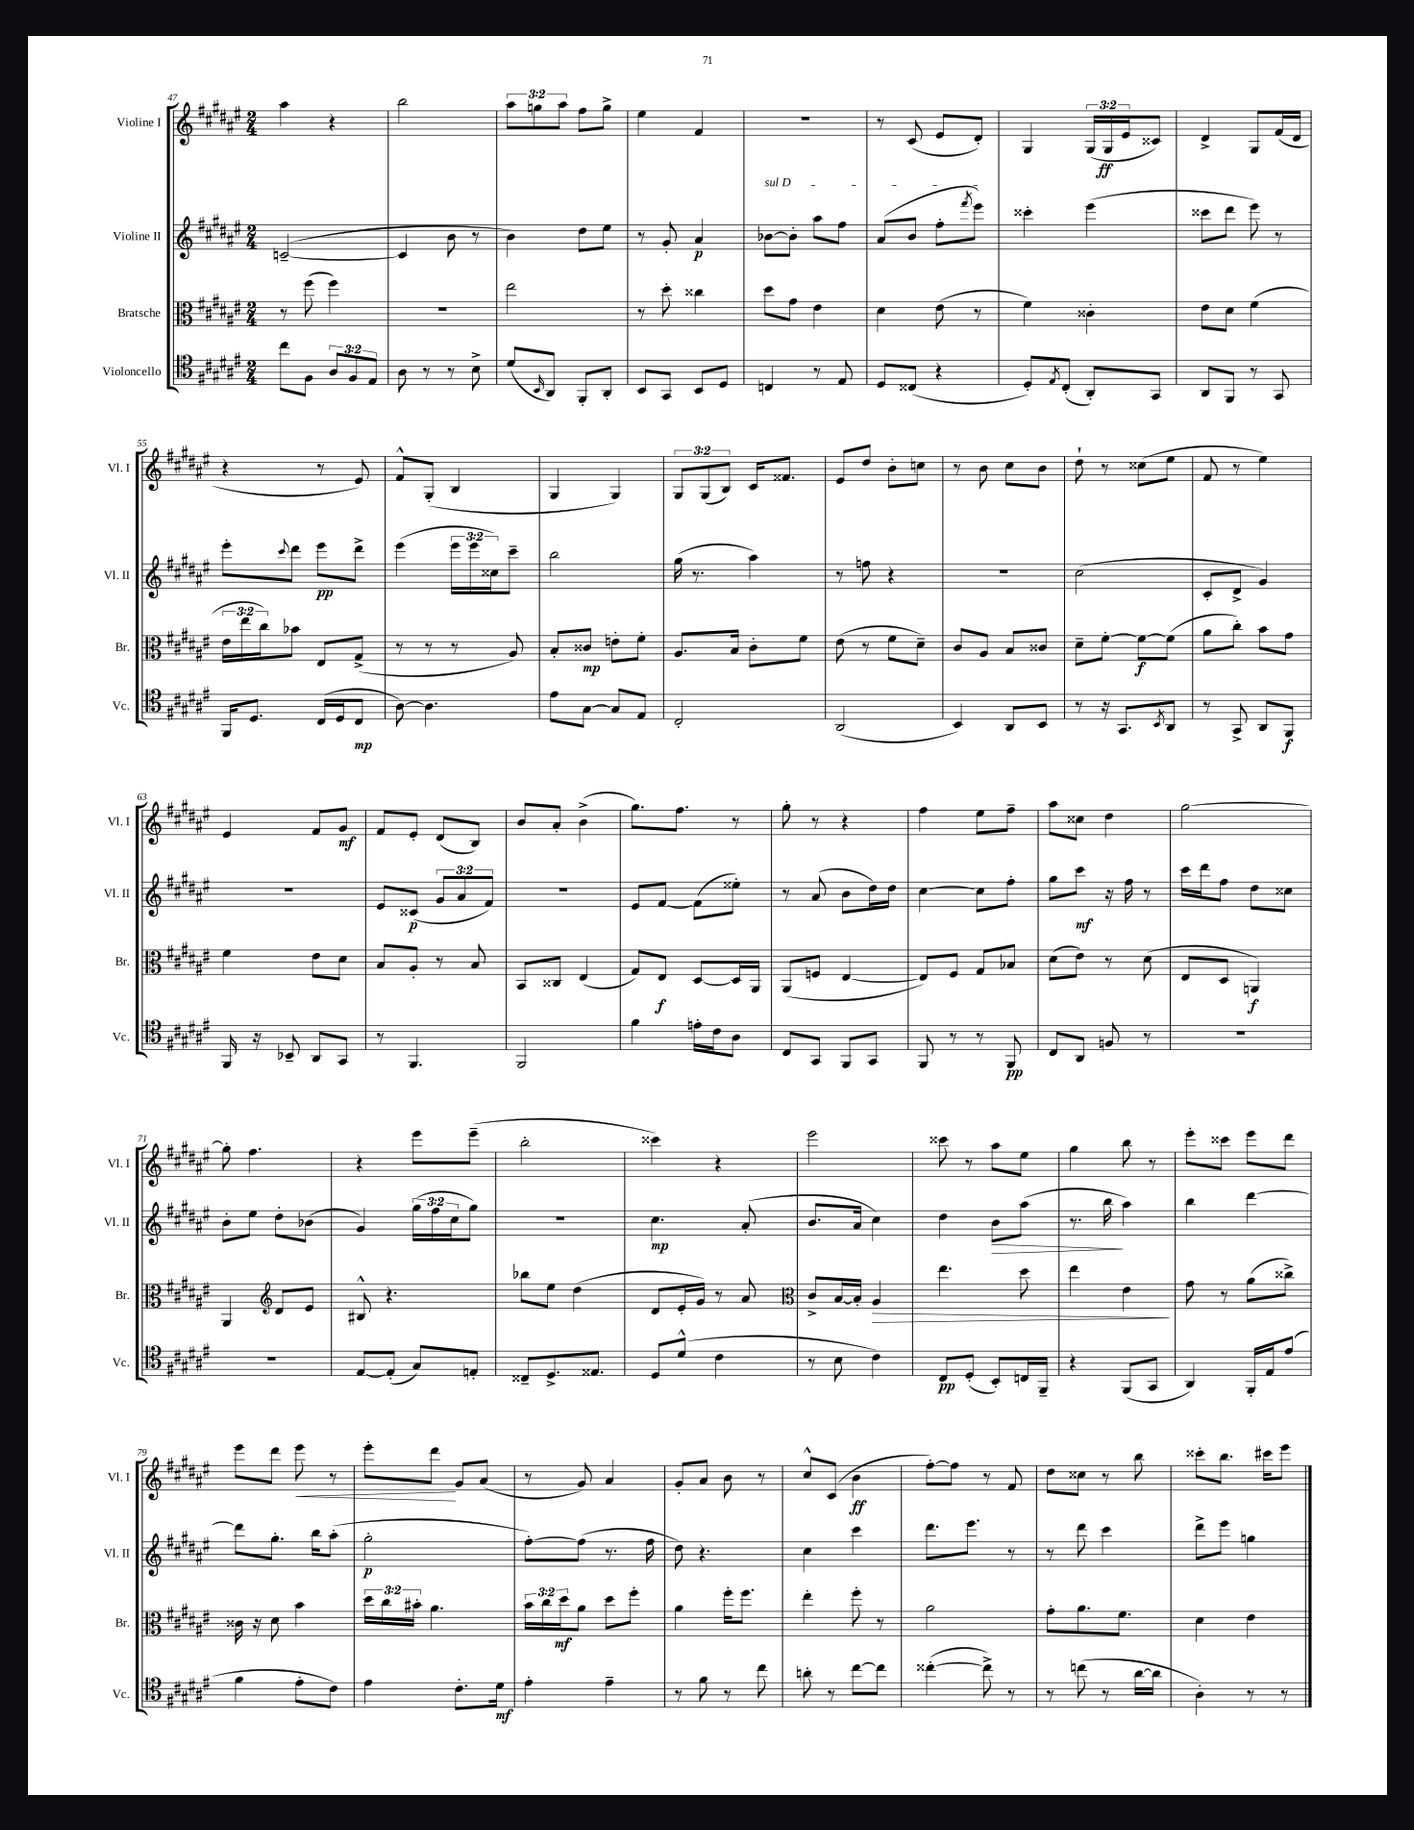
<<
\new StaffGroup <<
\new Staff = "s0" \with { instrumentName = "Violine I" shortInstrumentName = "Vl. I" } {
    \clef treble \key fis \major \numericTimeSignature \time 2/4 \override Staff.TupletNumber.text = #tuplet-number::calc-fraction-text
    ais''4 r4 |
    b''2 |
    \tuplet 3/2 { ais''8 g''8 ais''8 } fis''8 g''8-> |
    eis''4 fis'4 |
    r2 |
    r8 cis'8( eis'8 dis'8-.) |
    gis4 \tuplet 3/2 { gis16( gis16\ff eis'16 } cisis'8) |
    dis'4-> gis8 fis'16( dis'16 |
    r4 r8 eis'8) |
    fis'8-^ gis8-.( b4 |
    gis4 gis4) |
    \tuplet 3/2 { gis8 gis8( b8) } cis'16 fisis'8. |
    eis'8 dis''8 b'8-. c''8 |
    r8 b'8 cis''8 b'8 |
    dis''8-! r8 cisis''8( eis''8 |
    fis'8 r8 eis''4) |
    eis'4 fis'8 gis'8\mf |
    fis'8 eis'8-. dis'8( b8) |
    b'8 ais'8-. b'4->( |
    gis''8.) fis''8. r8 |
    gis''8-. r8 r4 |
    fis''4 eis''8 fis''8-- |
    ais''8 cisis''8 dis''4 |
    gis''2~ |
    gis''8-. fis''4. |
    r4 eis'''8 eis'''8--( |
    b''2-. |
    cisis'''4) r4 |
    eis'''2 |
    cisis'''8 r8 ais''8 eis''8 |
    gis''4 b''8 r8 |
    eis'''8-. cisis'''8 eis'''8 dis'''8 |
    eis'''8 dis'''8 eis'''8\< r8 |
    eis'''8-. dis'''8\! gis'8 ais'8( |
    r8 gis'8) ais'4 |
    gis'8-. ais'8 b'8 r8 |
    cis''8-^ cis'8( b'4\ff |
    fis''8~-.) fis''8 r8 fis'8 |
    dis''8 cisis''8 r8 b''8 |
    cisis'''8-. b''8. cis'''16 eis'''8 \bar "|." |
}
\new Staff = "s1" \with { instrumentName = "Violine II" shortInstrumentName = "Vl. II" } {
    \clef treble \key fis \major \numericTimeSignature \time 2/4 \override Staff.TupletNumber.text = #tuplet-number::calc-fraction-text
    c'2~--( |
    c'4 b'8 r8 |
    b'4) dis''8 eis''8 |
    r8 gis'8-. ais'4\p |
    \once \override TextSpanner.bound-details.left.text = \markup { \italic "sul D" } bes'8~\startTextSpan bes'8-. ais''8 fis''8 |
    ais'8( b'8 fis''8-. \acciaccatura { fis'''8 } eis'''8\stopTextSpan) |
    cisis'''4-. eis'''4( |
    cisis'''8 dis'''8 eis'''8) r8 |
    eis'''8-. \appoggiatura { cis'''8 } dis'''8 eis'''8\pp dis'''8-> |
    eis'''4( \tuplet 3/2 { eis'''16 eis'''16 cisis''16) } cis'''8-- |
    b''2 |
    gis''16( r8. ais''4) |
    r8 f''8 r4 |
    R2 |
    cis''2( |
    cis'8-. dis'8-> gis'4) |
    R2 |
    eis'8 cisis'8\p( \tuplet 3/2 { gis'8 ais'8 fis'8) } |
    r2 |
    eis'8 fis'8~ fis'8( eisis''8-.) |
    r8 ais'8( b'8 dis''16) dis''16 |
    cis''4~ cis''8 fis''8-. |
    gis''8 cis'''8\mf r16 fis''16 r8 |
    cis'''16 dis'''16 fis''8 dis''8 cisis''8 |
    b'8-. eis''8 dis''8-. bes'8( |
    gis'4) \tuplet 3/2 { gis''16( fis''16 cis''16 } gis''8) |
    r2 |
    cis''4.\mp ais'8-.( |
    b'8. ais'16 cis''4) |
    dis''4 b'8\> ais''8( |
    r8. b''16\! ais''4) |
    b''4 dis'''4~ |
    dis'''8 gis''8.-. b''16 ais''8-.( |
    gis''2-.\p |
    fis''8~-.) fis''8( r8. fis''16 |
    dis''8) r4. |
    cis''4 cis'''4 |
    dis'''8. eis'''8. r8 |
    r8 dis'''8 cis'''4 |
    dis'''8-> eis'''8 g''4 \bar "|." |
}
\new Staff = "s2" \with { instrumentName = "Bratsche" shortInstrumentName = "Br." } {
    \clef alto \key fis \major \numericTimeSignature \time 2/4 \override Staff.TupletNumber.text = #tuplet-number::calc-fraction-text
    r8 fis''8( fis''4) |
    r2 |
    eis''2 |
    r8 dis''8-. cisis''4 |
    dis''8 gis'8 eis'4 |
    dis'4 eis'8( r8 |
    fis'4) cisis'4-. |
    eis'8 dis'8 fis'4( |
    \tuplet 3/2 { eis'16 eis''16 cis''16) } bes'8 eis8 gis8->( |
    r8 r8 r8 ais8) |
    b8-. cisis'8\mp e'8-. fis'8-. |
    ais8. b16 cis'8-. fis'8 |
    eis'8( r8 fis'8 dis'8--) |
    cis'8 ais8 b8 cisis'8 |
    dis'8-- fis'8~-. fis'8~\f fis'8( |
    ais'8 cis''8-.) b'8 gis'8 |
    fis'4 eis'8 dis'8 |
    b8 ais8-. r8 b8 |
    b,8 cisis8 eis4( |
    gis8) eis8\f dis8~ dis16 ais,16 |
    ais,8( f8 eis4~ |
    eis8) fis8 gis8 bes8 |
    dis'8( eis'8) r8 dis'8( |
    eis8 dis8 a,4\f) |
    ais,4 \clef treble dis'8 eis'8 |
    bis8-^ r4. |
    bes''8 eis''8 dis''4( |
    dis'8 eis'16-. gis'16) r8 ais'8 |
    \clef alto cis'8-> b16~ b16-. ais4\> |
    eis''4. dis''8 |
    eis''4 eis'4\! |
    gis'8 r8 ais'8( cisis''8->) |
    cisis'16 r16 dis'8 b'4 |
    \tuplet 3/2 { dis''16 cis''16 bis'16-. } ais'4. |
    \tuplet 3/2 { b'16 cis''16 dis''16\mf } ais'8 dis''8 fis''8-. |
    ais'4 fis''16-. fis''8. |
    eis''4-. fis''8-. r8 |
    ais'2 |
    gis'8-. ais'8. fis'8. |
    dis'4 eis'4 \bar "|." |
}
\new Staff = "s3" \with { instrumentName = "Violoncello" shortInstrumentName = "Vc." } {
    \clef tenor \key fis \major \numericTimeSignature \time 2/4 \override Staff.TupletNumber.text = #tuplet-number::calc-fraction-text
    cis''8 fis8 \tuplet 3/2 { ais8 fis8 eis8 } |
    ais8 r8 r8 b8-> |
    dis'8( \grace { b,16 } ais,8) fis,8-. ais,8-. |
    b,8 gis,8 b,8 dis8 |
    c4 r8 eis8 |
    dis8 cisis8( r4 |
    dis8-.) \acciaccatura { eis8 } cis8-.( ais,8-.) gis,8 |
    ais,8 fis,8 r8 gis,8 |
    fis,16 dis8. cis16( dis16 cis8\mp |
    ais8~) ais4. |
    eis'8 gis8~ gis8 eis8 |
    cis2-. |
    ais,2( |
    b,4) ais,8 b,8 |
    r8 r16 gis,8. \acciaccatura { b,8 } ais,8 |
    r8 gis,8-> ais,8 fis,8\f |
    fis,16 r16 bes,8-- ais,8 gis,8 |
    r8 fis,4. |
    fis,2 |
    fis'4 e'16-. cis'16 ais8 |
    cis8 gis,8 fis,8 gis,8 |
    fis,8 r8 r8 fis,8\pp |
    cis8 ais,8 f8 r8 |
    R2 |
    r2 |
    eis8~ eis8-.( gis8) e8-. |
    cisis8-- dis8.-> eisis8. |
    dis8 dis'8-^( cis'4 |
    r8 b8 cis'4) |
    cis8\pp dis8-.( b,8-.) c16 fis,16-- |
    r4 fis,8( gis,8 |
    ais,4) fis,16-. eis16 eis'8( |
    fis'4 eis'8-. cis'8) |
    eis'4 cis'8.-. dis'16\mf |
    eis'4-. eis'4-- |
    r8 fis'8 r8 cis''8 |
    a'8-. r8 cis''8~ cis''8 |
    cisis''4~-.( cisis''8->) r8 |
    r8 c''8( r8 ais'16~ ais'16 |
    ais4-.) r8 r8 \bar "|." |
}
>>
>>
\layout { \context { \Score currentBarNumber = #47 } }
